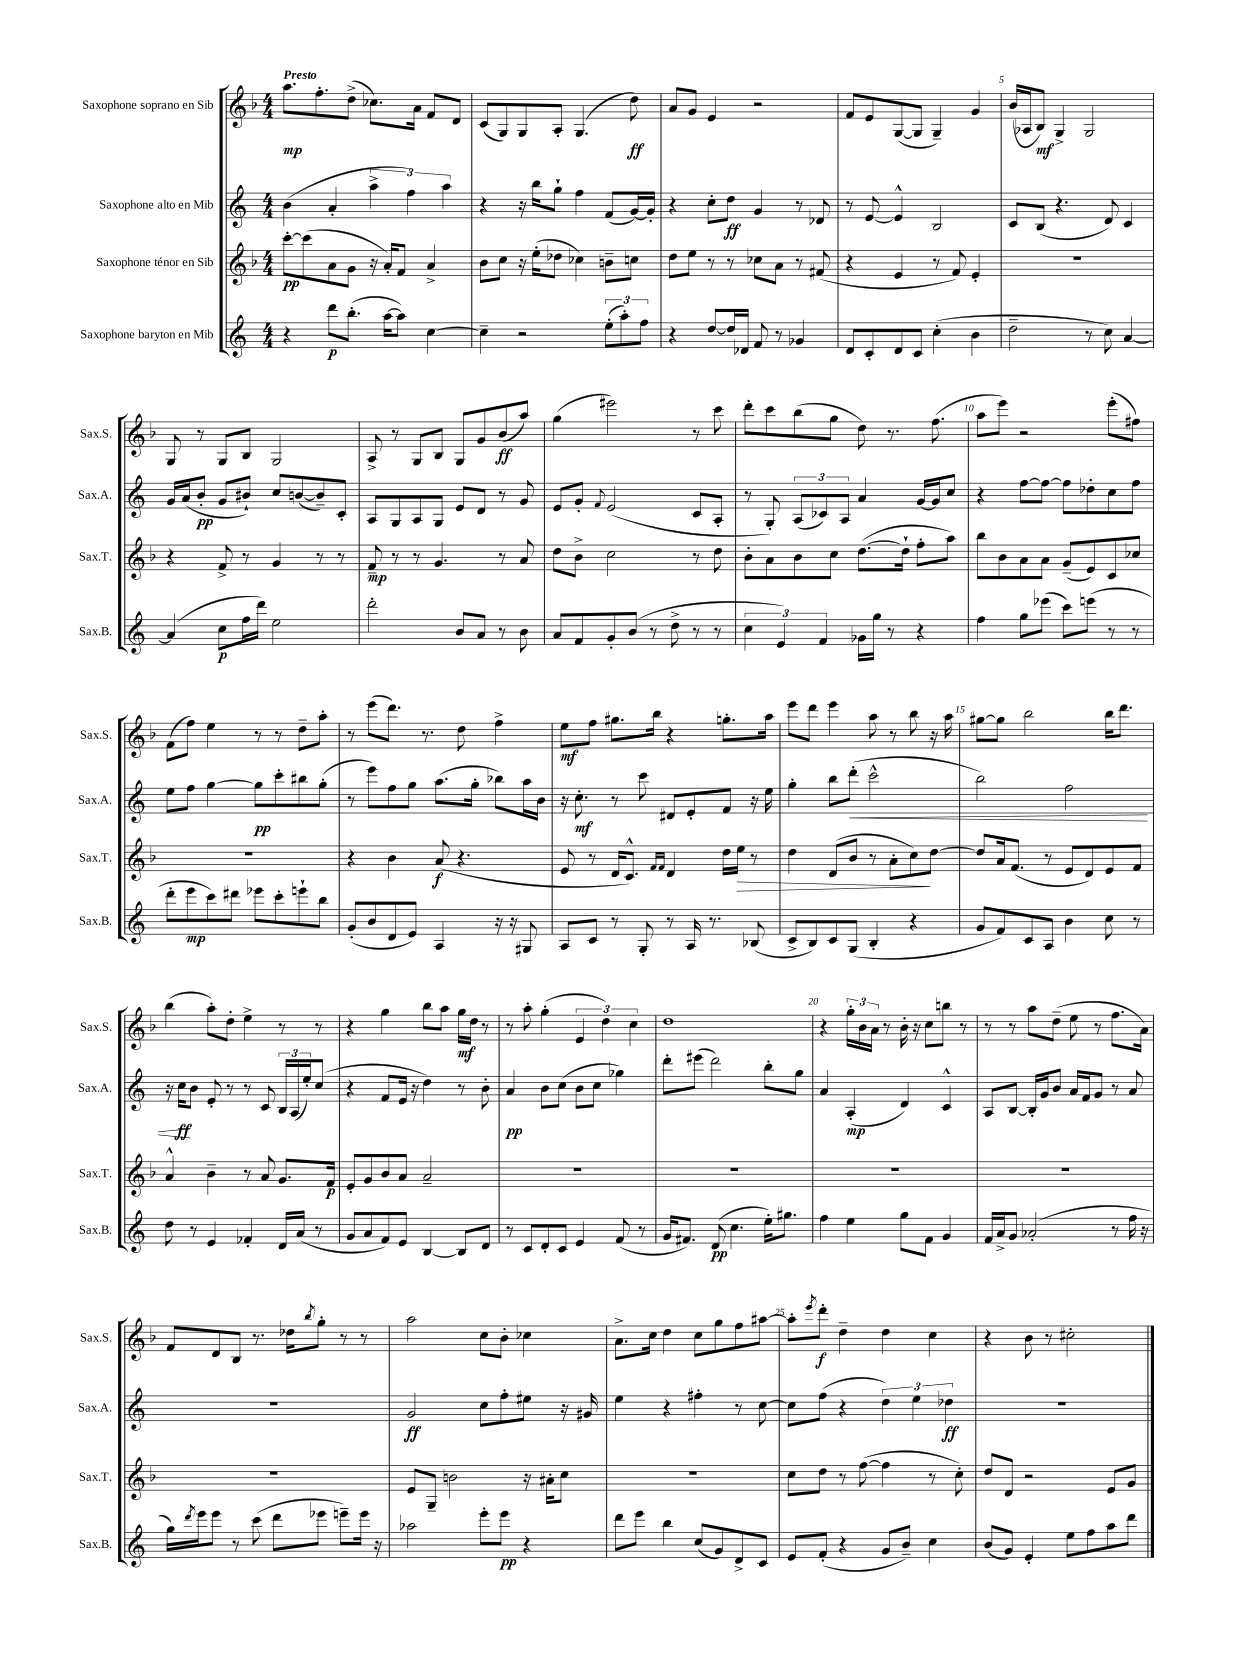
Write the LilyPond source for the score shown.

<<
\new StaffGroup <<
\new Staff = "s0" \with { instrumentName = "Saxophone soprano en Sib" shortInstrumentName = "Sax.S." } {
    \clef treble \key f \major \numericTimeSignature \time 4/4 \tempo "Presto"
    a''8.\mp f''8.-. d''8->( ces''8.) a'16 f'8 d'8 |
    c'8( g8) g8 a8-. g4.( d''8\ff) |
    a'8 g'8 e'4 r2 |
    f'8 e'8 g8~( g8 g4--) g'4 |
    bes'16( aes16 bes8\mf) g4-> g2 |
    g8 r8 g8 bes8 g2 |
    a8-> r8 g8 bes8 g8 g'8 bes'8\ff( a''8) |
    g''4( eis'''2) r8 c'''8 |
    d'''8-. c'''8 bes''8( g''8 d''8) r8. f''8.( |
    a''8 e'''8) r2 e'''8-.( fis''8) |
    f'8( f''8) e''4 r8 r8 d''8-- a''8-. |
    r8 e'''8( d'''8.) r8. d''8 f''4-> |
    e''8\mf f''8 gis''8. bes''16 r4 g''8.-. a''16 |
    e'''8 d'''8 e'''4 a''8 r8 bes''8 r16 a''16 |
    gis''8~ gis''8 bes''2 bes''16 d'''8. |
    bes''4( a''8-.) d''8-. e''4-> r8 r8 |
    r4 g''4 bes''8 a''8 g''16\mf d''16 r8 |
    r8 a''8-. g''4-.( \tuplet 3/2 { e'4 d''4) c''4 } |
    d''1 |
    r4 \tuplet 3/2 { g''16-. bes'16 a'16 } r8 bes'16-. r16 c''8 b''8 r8 |
    r8 r8 a''8 d''8--( e''8 r8 f''8. a'16) |
    f'8 d'8 bes8 r8. des''16 \acciaccatura { bes''8 } g''8-. r8 r8 |
    a''2 c''8 bes'8-. ces''4 |
    a'8.-> c''16 d''4 c''8 g''8 f''8 ais''8~ |
    ais''8-. \acciaccatura { e'''8 } d'''8-.\f d''4-- d''4 c''4 |
    r4 bes'8 r8 cis''2-. \bar "|." |
}
\new Staff = "s1" \with { instrumentName = "Saxophone alto en Mib" shortInstrumentName = "Sax.A." } {
    \clef treble \key c \major \numericTimeSignature \time 4/4
    b'4( a'4-. \tuplet 3/2 { a''4-> f''4) a''4 } |
    r4 r16 b''16 g''8-! f''4 f'8( g'16~) g'16-. |
    r4 c''8-. d''8\ff g'4 r8 des'8 |
    r8 e'8~ e'4-^ b2 |
    c'8 b8( r4. d'8) c'4 |
    g'16 a'16( b'8-.\pp g'8 bis'8-!) c''8 b'8~( b'8--) c'8-. |
    a8 g8 a8 g8 e'8 d'8 r8 g'8 |
    e'8 g'8-. \appoggiatura { f'8 } e'2( c'8 a8-. |
    r8 g8-.) \tuplet 3/2 { a8( ces'8) a8 } a'4 g'16~ g'16 c''8 |
    r4 f''8~ f''8~ f''8 des''8-. c''8 f''8 |
    e''8 f''8 g''4~ g''8\pp c'''8-. bis''8 g''8-.( |
    r8 e'''8) f''8 g''8 a''8.( g''16-. bes''8) a''16 b'16 |
    r16 c''8.-.\mf r8 c'''8 dis'8 e'8-. f'8 r16 e''16 |
    g''4-. b''8 d'''8-.\<( c'''2-^ |
    b''2) f''2 |
    r16 c''16\ff\! b'8 e'8-. r8 r8 c'8 \tuplet 3/2 { b16 a16( e''16-.) } c''8( |
    r4 f'8 e'16 r16 d''4) r8 b'8-. |
    a'4\pp b'8 c''8( b'8 c''8 ges''4) |
    d'''8-. eis'''8( d'''2) b''8-. g''8 |
    a'4 a4-.\mp( d'4) c'4-^ |
    a8 b8~ b16-. g'16 b'8 a'16 f'16 g'8 r8 a'8 |
    R1 |
    g'2\ff c''8 f''8-. eis''8 r16 gis'16 |
    e''4 r4 fis''4-. r8 c''8~ |
    c''8 f''8( r4 \tuplet 3/2 { d''4) e''4 des''4\ff } |
    R1 \bar "|." |
}
\new Staff = "s2" \with { instrumentName = "Saxophone ténor en Sib" shortInstrumentName = "Sax.T." } {
    \clef treble \key f \major \numericTimeSignature \time 4/4
    c'''8~-.\pp c'''8( a'8 g'8 r16 a'16-.) f'8 a'4-> |
    bes'8 c''8 r16 e''16-.( des''8 ces''4) b'8-- c''8 |
    d''8 e''8 r8 r8 ces''8 a'8 r8 fis'8( |
    r4 e'4 r8 f'8) e'4-. |
    R1 |
    r4 f'8-> r8 g'4 r8 r8 |
    f'8--\mp r8 r8 g'4. r8 a'8 |
    d''8 bes'8-> c''2 r8 d''8 |
    bes'8-. a'8 bes'8 c''8 d''8.~( d''16-! f''8-. a''8) |
    bes''8 bes'8 a'8 a'8 g'8--( e'8) c'8 ces''8 |
    R1 |
    r4 bes'4 a'8\f( r4. |
    e'8 r8 d'16 c'8.-^) \grace { f'16 f'16 } d'4 d''16 e''16\> r8 |
    d''4 d'8( bes'8 r8 a'8-. c''8\!) d''8~ |
    d''8 a'16 f'8.( r8 e'8 d'8) e'8 f'8 |
    a'4-^ bes'4-- r8 a'8 g'8. f'16\p |
    e'8-. g'8 bes'8 a'8 a'2-- |
    R1 |
    R1 |
    R1 |
    R1 |
    R1 |
    e'8 g8-- b'2 r16 ais'16-. c''8 |
    r1 |
    c''8 d''8 r8 f''8~( f''4 r8 c''8-.) |
    d''8 d'8 r2 e'8 g'8 \bar "|." |
}
\new Staff = "s3" \with { instrumentName = "Saxophone baryton en Mib" shortInstrumentName = "Sax.B." } {
    \clef treble \key c \major \numericTimeSignature \time 4/4
    r4 d'''8\p b''8.-.( a''16~ a''8) c''4~ |
    c''4-- r2 \tuplet 3/2 { e''8-.( a''8-.) f''8 } |
    r4 d''8~ d''16 des'16 f'8 r8 ges'4 |
    d'8 c'8-. d'8 c'8 c''4-.( b'4 |
    d''2-- r8 c''8) a'4~ |
    a'4( c''8\p f''16 d'''16) e''2 |
    d'''2-. b'8 a'8 r8 b'8 |
    a'8 f'8 g'8-. b'8( r8 d''8-> r8 r8 |
    \tuplet 3/2 { c''4 e'4) f'4 } ges'16 g''16 r8 r4 |
    f''4 g''8 ees'''8( c'''8) e'''8( r8 r8 |
    d'''8-. e'''8\mp c'''8) dis'''8 ees'''8 c'''8-. e'''8-! b''8 |
    g'8-.( b'8 d'8 e'8) a4 r16 r16 gis8 |
    a8 c'8 r8 g8-. r8 a16 r8. bes8( |
    c'8-> b8) c'8 g8( b4-. r4 |
    g'8 f'8) c'8 a8 b'4 c''8 r8 |
    d''8 r8 e'4 fes'4-. d'16 a'16( r8 |
    g'8 a'8 f'8) e'8 b4~ b8 d'8 |
    r8 c'8 d'8-. c'8 e'4 f'8( r8 |
    g'16 fis'8.) d'8\pp( c''4. e''16-.) gis''8. |
    f''4 e''4 g''8 f'8 g'4 |
    f'16 a'16-> g'8 aes'2-.( r8 f''16 r16 |
    g''16) \acciaccatura { d'''8 } e'''16 e'''8 r8 c'''8( d'''8 ees'''8 e'''8--) e'''16 r16 |
    aes''2 e'''8-. e'''8\pp r4 |
    d'''8 e'''8 b''4 c''8( g'8) d'8-> c'8 |
    e'8 f'8-.( r4 g'8 b'8--) c''4 |
    b'8( g'8) e'4-. e''8 f''8 a''8 d'''8 \bar "|." |
}
>>
>>
\layout { \context { \Score \override BarNumber.break-visibility = ##(#f #t #t) barNumberVisibility = #(every-nth-bar-number-visible 5) } }
